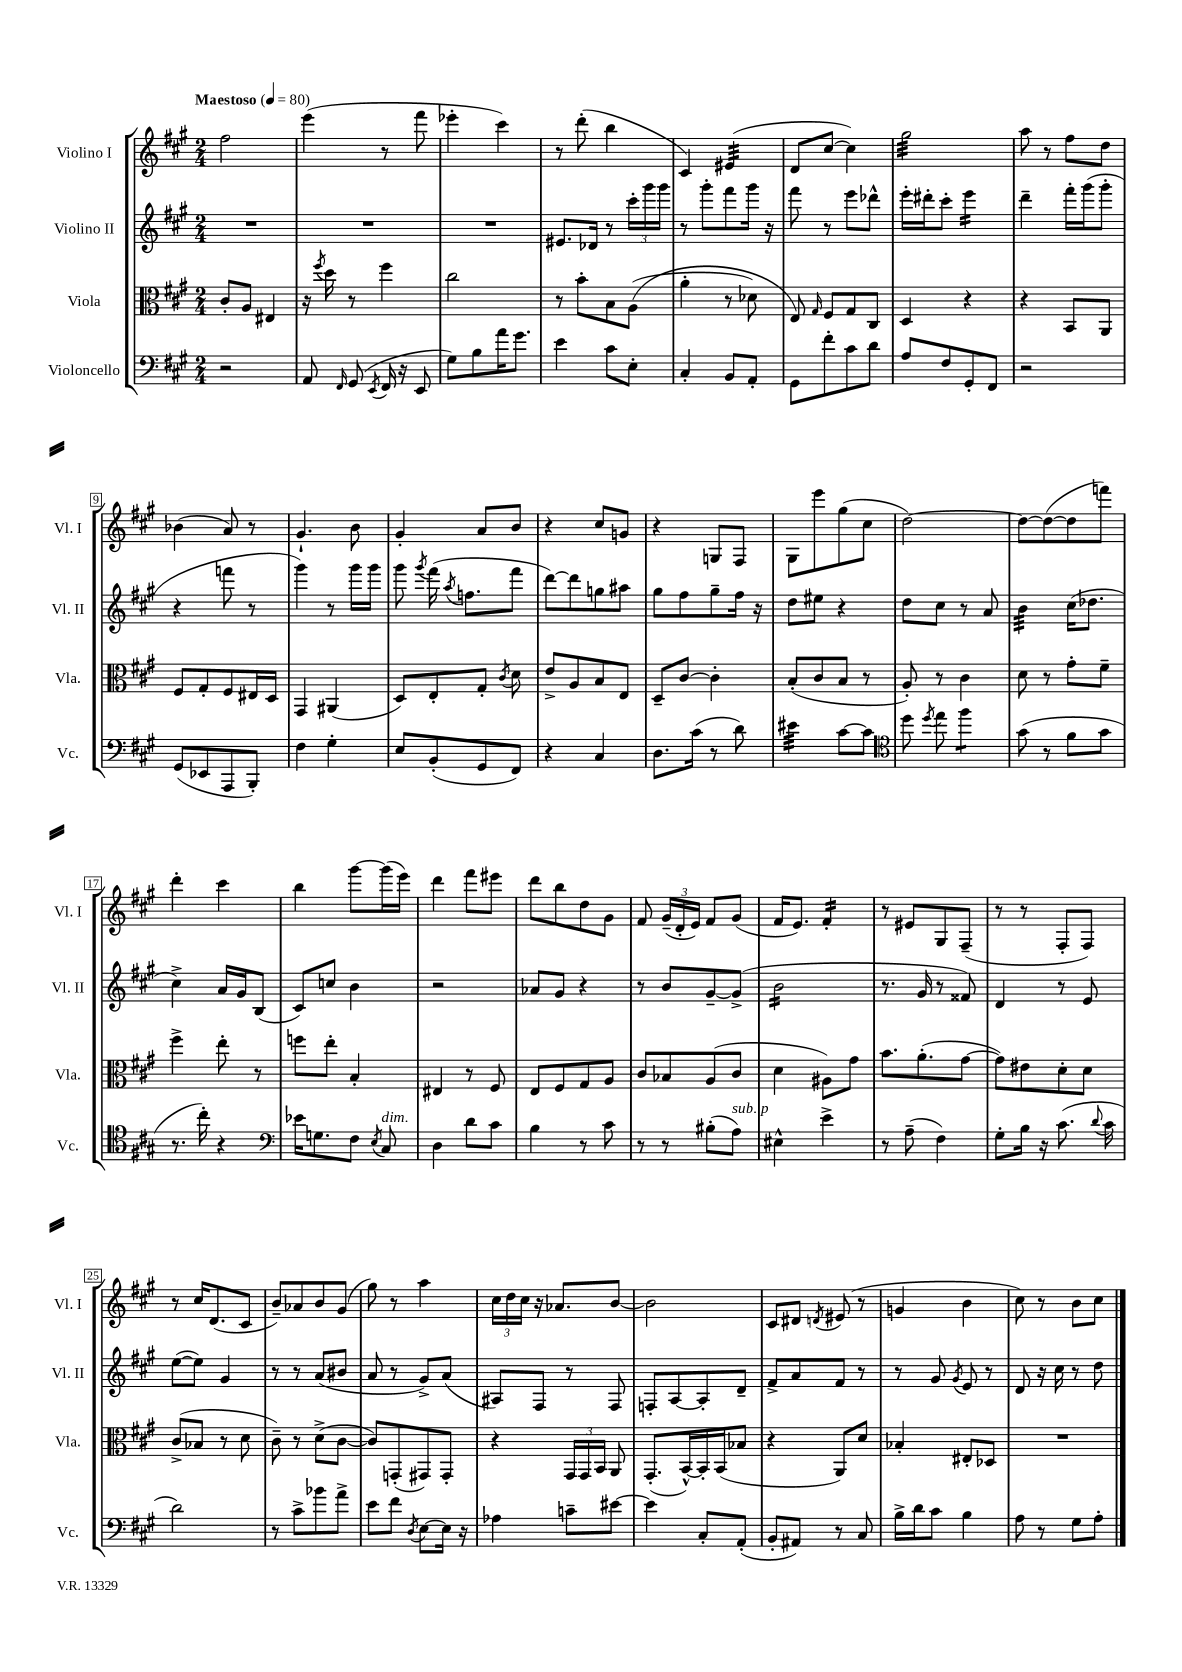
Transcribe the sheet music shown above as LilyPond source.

<<
\new StaffGroup <<
\new Staff = "s0" \with { instrumentName = "Violino I" shortInstrumentName = "Vl. I" } {
    \clef treble \key a \major \numericTimeSignature \time 2/4 \tempo "Maestoso" 4 = 80
    \autoBeamOff fis''2 |
    e'''4( r8 fis'''8 |
    ees'''4-. cis'''4) |
    r8 d'''8-.( b''4 |
    cis'4) eis'4:32( |
    d'8[ cis''8]~ cis''4) |
    gis''2:32 |
    a''8 r8 fis''8[ d''8] |
    bes'4( a'8) r8 |
    gis'4.-! b'8 |
    gis'4-. a'8[ b'8] |
    r4 cis''8[ g'8] |
    r4 g8[ fis8] |
    gis8[ e'''8 gis''8( cis''8] |
    d''2~) |
    d''8[~ d''8~( d''8 f'''8]) |
    d'''4-. cis'''4 |
    b''4 gis'''8[~ gis'''16( e'''16]) |
    d'''4 fis'''8[ eis'''8] |
    d'''8[ b''8 d''8 gis'8] |
    fis'8 \tuplet 3/2 { gis'16[--( d'16-. e'16]) } fis'8[ gis'8]( |
    fis'16[ e'8.]) fis'4:16-. |
    r8 eis'8[ gis8 fis8]--( |
    r8 r8 fis8[-. fis8]) |
    r8 cis''16[ d'8.( cis'8] |
    b'8[--) aes'8 b'8 gis'8]( |
    gis''8) r8 a''4 |
    \tuplet 3/2 { cis''16[ d''16 cis''16] } r16 aes'8.[ b'8]~ |
    b'2 |
    cis'8[ dis'8] \acciaccatura { d'8 } eis'8( r8 |
    g'4 b'4 |
    cis''8) r8 b'8[ cis''8] \bar "|." |
}
\new Staff = "s1" \with { instrumentName = "Violino II" shortInstrumentName = "Vl. II" } {
    \clef treble \key a \major \numericTimeSignature \time 2/4
    \autoBeamOff R2 |
    R2 |
    R2 |
    eis'8.[ des'16] r8 \tuplet 3/2 { cis'''16[-. gis'''16 gis'''16] } |
    r8 gis'''8[-. fis'''8 gis'''16] r16 |
    fis'''8 r8 e'''8[ des'''8]-^ |
    e'''16[-. dis'''16-. cis'''8]-. e'''4:16 |
    d'''4-- fis'''16[-. gis'''16( gis'''8]-. |
    r4 f'''8 r8 |
    gis'''4) r8 gis'''16[ gis'''16] |
    gis'''8 \acciaccatura { gis'''8 } fis'''16( \acciaccatura { a''8 } f''8.[ fis'''8] |
    d'''8[~) d'''8 g''8 ais''8] |
    gis''8[ fis''8 gis''8-- fis''16] r16 |
    d''8[ eis''8] r4 |
    d''8[ cis''8] r8 a'8 |
    b'4:32 cis''16[( des''8.] |
    cis''4->) a'16[ gis'16 b8]( |
    cis'8[) c''8] b'4 |
    r2 |
    aes'8[ gis'8] r4 |
    r8 b'8[ gis'8~-- gis'8]->( |
    b'2:16 |
    r8. gis'16 r8 fisis'8) |
    d'4 r8 e'8 |
    e''8[~( e''8]) gis'4 |
    r8 r8 a'8[( bis'8] |
    a'8 r8 gis'8[->) a'8]( |
    ais8[) fis8] r8 fis8 |
    f8[-. a8~ a8-. d'8]-- |
    fis'8[-> a'8 fis'8] r8 |
    r8 gis'8 \acciaccatura { gis'8 } e'8 r8 |
    d'8 r16 cis''16 r8 d''8 \bar "|." |
}
\new Staff = "s2" \with { instrumentName = "Viola" shortInstrumentName = "Vla." } {
    \clef alto \key a \major \numericTimeSignature \time 2/4
    \autoBeamOff cis'8[-. a8] eis4 |
    r16 \acciaccatura { fis''8 } d''16 r8 fis''4 |
    cis''2 |
    r8 b'8[-. b8 a8](\( |
    a'4-. r8 des'8) |
    e8\) \grace { gis16 } fis8[ gis8 cis8] |
    d4 r4 |
    r4 b,8[ a,8] |
    fis8[ gis8-. fis8 eis16 d16] |
    gis,4 ais,4( |
    d8[) e8-. gis8]-. \acciaccatura { cis'8 } d'8 |
    e'8[-> a8 b8 e8] |
    d8[-- cis'8]~ cis'4-. |
    b8[-.( cis'8 b8] r8 |
    a8-.) r8 cis'4 |
    d'8 r8 gis'8[-. fis'8]-- |
    fis''4-> e''8-. r8 |
    f''8[ e''8]-. b4-. |
    eis4 r8 fis8 |
    e8[ fis8 gis8 a8] |
    cis'8[ bes8 a8( cis'8] |
    d'4 ais8[) gis'8] |
    b'8.[ a'8.-.( gis'8]~ |
    gis'8[) eis'8 d'8-. d'8] |
    cis'8[->( bes8] r8 d'8 |
    cis'8--) r8 d'8[->( cis'8]~ |
    cis'8[) g,8-.( gis,8) gis,8]-. |
    r4 \tuplet 3/2 { gis,16[ gis,16 b,16] } a,8 |
    gis,8.[-.( b,16~-^) b,16-. b,16( bes8] |
    r4 a,8[) d'8] |
    bes4-. eis8[-. des8] |
    R2 \bar "|." |
}
\new Staff = "s3" \with { instrumentName = "Violoncello" shortInstrumentName = "Vc." } {
    \clef bass \key a \major \numericTimeSignature \time 2/4
    \autoBeamOff r2 |
    a,8 \grace { fis,16 } gis,8( \acciaccatura { e,8 } fis,16 r16 e,8 |
    gis8[) b8 a'16 gis'8.] |
    e'4 cis'8[ e8]-. |
    cis4-. b,8[ a,8]-. |
    gis,8[ fis'8-. cis'8 d'8] |
    a8[ fis8 gis,8-. fis,8] |
    r2 |
    gis,8[( ees,8 a,,8 b,,8]-.) |
    fis4 gis4-. |
    e8[ b,8-.( gis,8 fis,8]) |
    r4 cis4 |
    d8.[ cis'16]( r8 d'8) |
    eis'4:32 cis'8[~ cis'8] |
    \clef tenor d''8 \acciaccatura { d''8 } e''8 fis''4:8 |
    gis'8( r8 fis'8[ gis'8] |
    r8. cis''16-.) r4 |
    \clef bass ees'16[ g8. fis8] \acciaccatura { e8 } cis8^\markup { \italic "dim." } |
    d4 d'8[ cis'8] |
    b4 r8 cis'8 |
    r8 r8 bis8[-.( a8]^\markup { \italic "sub. p" }) |
    eis4-^ e'4-> |
    r8 a8--( fis4) |
    gis8[-. b16] r16 cis'8.( \appoggiatura { d'8 } cis'16 |
    d'2) |
    r8 cis'8[-> bes'8 a'8]-> |
    e'8[ fis'8] \acciaccatura { d8 } e8[~ e16] r16 |
    aes4 c'8[-- eis'8]~ |
    eis'4 cis8[-. a,8]-.( |
    b,8[-. ais,8]) r8 cis8 |
    b16[-> d'16 cis'8] b4 |
    a8 r8 gis8[ a8]-. \bar "|." |
}
>>
>>
\layout { \context { \Score \override BarNumber.stencil = #(make-stencil-boxer 0.1 0.3 ly:text-interface::print) } }
